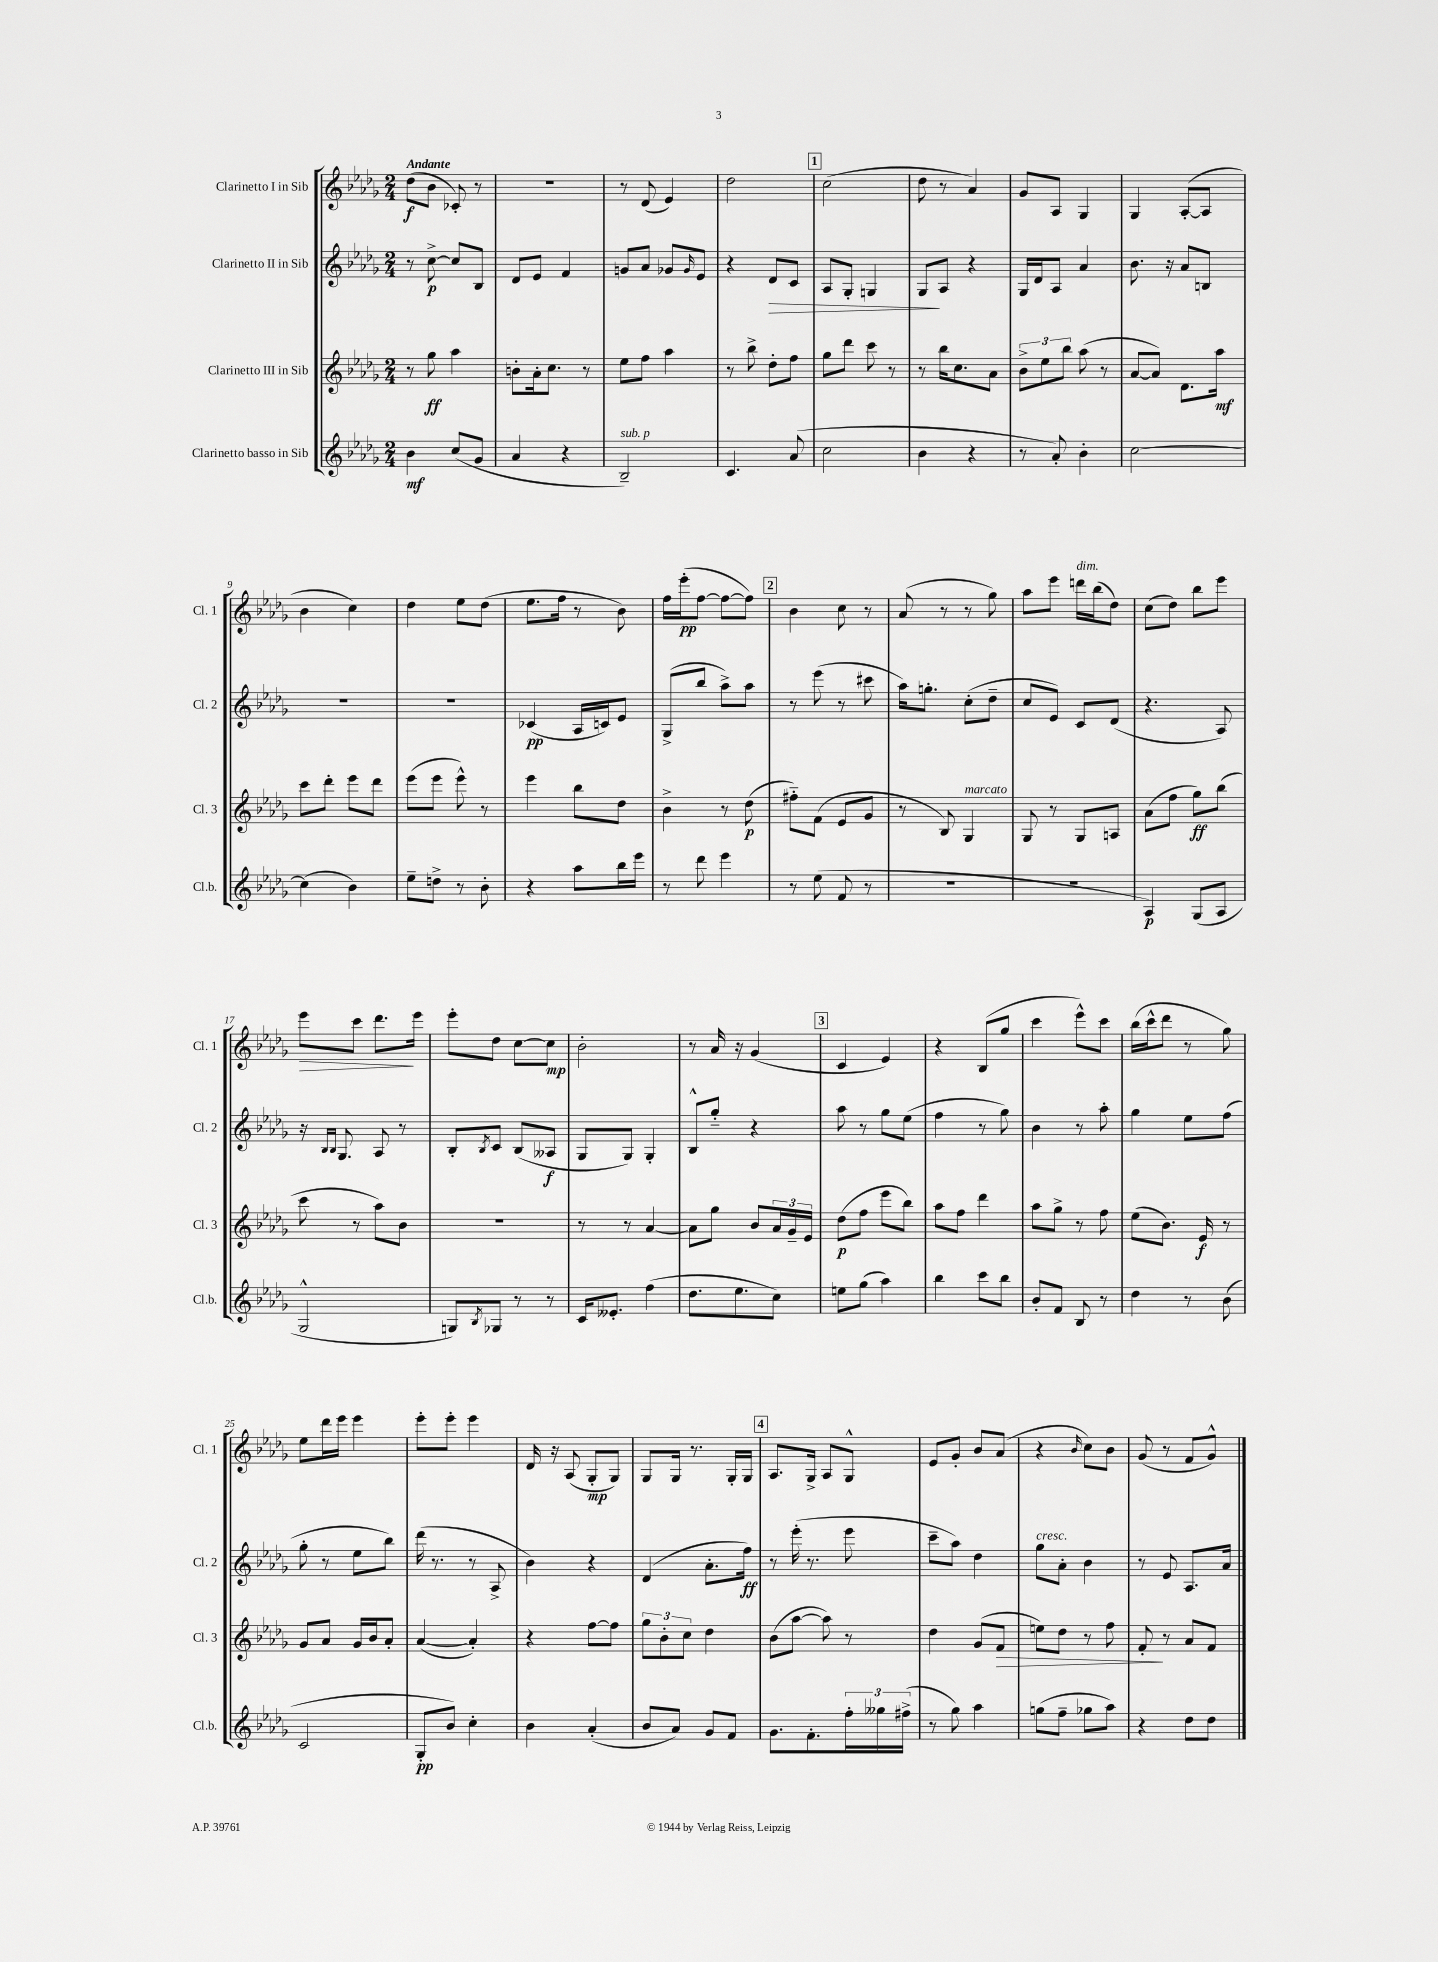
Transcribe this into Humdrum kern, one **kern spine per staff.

**kern	**dynam	**kern	**dynam	**kern	**dynam	**kern	**dynam
*part4	*part4	*part3	*part3	*part2	*part2	*part1	*part1
*staff4	*staff4	*staff3	*staff3	*staff2	*staff2	*staff1	*staff1
*I"Clarinetto basso in Sib	*	*I"Clarinetto III in Sib	*	*I"Clarinetto II in Sib	*	*I"Clarinetto I in Sib	*
*I'Cl.b.	*	*I'Cl. 3	*	*I'Cl. 2	*	*I'Cl. 1	*
*clefG2	*	*clefG2	*	*clefG2	*	*clefG2	*
*k[b-e-a-d-g-]	*	*k[b-e-a-d-g-]	*	*k[b-e-a-d-g-]	*	*k[b-e-a-d-g-]	*
*M2/4	*	*M2/4	*	*M2/4	*	*M2/4	*
=1	=1	=1	=1	=1	=1	=1	=1
!	!	!	!	!	!	!LO:TX:a:B:t=Andante	!
4b-\	mf	8r	.	8r	.	(8dd-\L	f
.	.	8gg-\	ff	[8cc^\	p	8b-\J	.
(8cc/L	.	4aa-\	.	8cc/L]	.	8c-X'/)	.
8g-/J	.	.	.	8B-/J	.	8r	.
=2	=2	=2	=2	=2	=2	=2	=2
4a-/	.	8bn'\L	.	8d-/L	.	2r	.
.	.	16a-'\k	.	8e-/J	.	.	.
.	.	8.cc\J	.	.	.	.	.
4r	.	.	.	4f/	.	.	.
.	.	8r	.	.	.	.	.
=3	=3	=3	=3	=3	=3	=3	=3
!LO:TX:a:i:t=sub. p	!	!	!	!	!	!	!
2B-~/)	.	8ee-\L	.	8gn/L	.	8r	.
.	.	8ff\J	.	8a-/J	.	(8d-/	.
.	.	4aa-\	.	8g-X/L	.	4e-/)	.
.	.	.	.	16qqg-/	.	.	.
.	.	.	.	8e-/J	.	.	.
=4	=4	=4	=4	=4	=4	=4	=4
4.c/	.	8r	.	4r	.	2dd-\	.
.	.	8bb-^\	.	.	.	.	.
!	!	!	!	!	!LO:HP:b	!	!
.	.	8dd-'\L	.	8d-/L	>	.	.
(8a-/	.	8ff\J	.	8c/J	.	.	.
!!LO:REH:place=s1:t=1
=5	=5	=5	=5	=5	=5	=5	=5
2cc\	.	8gg-\L	.	8A-/L	.	(2cc\	.
.	.	8ddd-\J	.	8G-'/J	.	.	.
.	.	8ccc\	.	4Gn/	.	.	.
.	.	8r	.	.	.	.	.
=6	=6	=6	=6	=6	=6	=6	=6
4b-\	.	8r	.	8G-/L	.	8dd-\	.
.	.	16bb-\KL	.	8A-/J	]	8r	.
.	.	8.cc\	.	.	.	.	.
4r	.	.	.	4r	.	4a-/)	.
.	.	8a-\J	.	.	.	.	.
=7	=7	=7	=7	=7	=7	=7	=7
8r	.	12b-^\L	.	16G-/LL	.	8g-/L	.
.	.	.	.	16d-/J	.	.	.
.	.	12ee-\	.	.	.	.	.
8a-'/)	.	.	.	8A-/J	.	8A-/J	.
.	.	12bb-\J	.	.	.	.	.
4b-'\	.	(8aa-\	.	4a-/	.	4G-/	.
.	.	8r	.	.	.	.	.
=8	=8	=8	=8	=8	=8	=8	=8
[2cc\	.	[8a-/L	.	8.b-\	.	4G-/	.
.	.	8a-/J])	.	.	.	.	.
.	.	.	.	16r	.	.	.
.	.	8.d-\L	.	8a-/L	.	([8A-'/L	.
.	.	.	.	8Bn/J	.	8A-/J]	.
.	.	16aa-\Jk	mf	.	.	.	.
!!LO:LB:g=z
=9	=9	=9	=9	=9	=9	=9	=9
(4cc\]	.	8ccc\L	.	2r	.	4b-\	.
.	.	8ddd-'\J	.	.	.	.	.
4b-\)	.	8eee-\L	.	.	.	4cc\)	.
.	.	8ddd-\J	.	.	.	.	.
=10	=10	=10	=10	=10	=10	=10	=10
8ee-~\L	.	(8eee-\L	.	2r	.	4dd-\	.
8ddn^\J	.	8eee-\J	.	.	.	.	.
8r	.	8eee-^^\)	.	.	.	8ee-\L	.
8b-'\	.	8r	.	.	.	(8dd-\J	.
=11	=11	=11	=11	=11	=11	=11	=11
4r	.	4eee-\	.	(4c-X/	pp	8.ee-\L	.
.	.	.	.	.	.	16ff\Jk	.
8aa-\L	.	8bb-\L	.	16A-/LL	.	8r	.
.	.	.	.	16cn/J)	.	.	.
16bb-\L	.	8dd-\J	.	8e-/J	.	8b-\)	.
16eee-\JJ	.	.	.	.	.	.	.
=12	=12	=12	=12	=12	=12	=12	=12
8r	.	4b-^\	.	(8G-^/L	.	16ff\LL	.
.	.	.	.	.	.	(16eee-'\J	pp
8ddd-\	.	.	.	8bb-/J	.	[8ff\J	.
4eee-\	.	8r	.	8aa-^\L)	.	8ff\L_	.
.	.	(8dd-\	p	8aa-\J	.	8ff\J])	.
!!LO:REH:place=s1:t=2
=13	=13	=13	=13	=13	=13	=13	=13
8r	.	8ff#X\L)	.	8r	.	4b-\	.
(8ee-\	.	(8f\J	.	(8eee-\	.	.	.
8f/	.	8e-/L	.	8r	.	8cc\	.
8r	.	8g-/J	.	8ccc#X\	.	8r	.
=14	=14	=14	=14	=14	=14	=14	=14
2r	.	8r	.	16aa-\KL)	.	(8a-/	.
.	.	.	.	8.ggn'\J	.	.	.
.	.	8B-/)	.	.	.	8r	.
!	!	!LO:TX:a:i:t=marcato	!	!	!	!	!
.	.	4G-/	.	(8cc'\L	.	8r	.
.	.	.	.	8dd-~\J	.	8gg-\)	.
=15	=15	=15	=15	=15	=15	=15	=15
2r	.	8G-/	.	8cc/L	.	8aa-\L	.
.	.	8r	.	8e-/J)	.	8eee-\J	.
!	!	!	!	!	!	!LO:TX:a:i:t=dim.	!
.	.	8G-/L	.	8c/L	.	16dddn\LL	.
.	.	.	.	.	.	(16bb-\J	.
.	.	8An/J	.	(8d-/J	.	8dd-\J)	.
=16	=16	=16	=16	=16	=16	=16	=16
4A-/)	p	(8a-\L	.	4.r	.	(8cc\L	.
.	.	8ff\J	.	.	.	8dd-\J)	.
(8G-/L	.	8gg-\L)	ff	.	.	8bb-\L	.
8A-/J	.	(8bb-\J	.	8A-/)	.	8eee-\J	.
!!LO:LB:g=z
=17	=17	=17	=17	=17	=17	=17	=17
!	!	!	!	!	!	!	!LO:HP:b
2G-^^/	.	8ccc\	.	16r	.	8eee-\L	>
.	.	.	.	16qqB-/LL	.	.	.
.	.	.	.	16qqB-/JJ	.	.	.
.	.	.	.	8.G-/	.	.	.
.	.	8r	.	.	.	8ccc\J	.
.	.	8aa-\L)	.	8A-/	.	8.ddd-\L	.
.	.	8b-\J	.	8r	.	.	.
.	.	.	.	.	.	16eee-\Jk	]
=18	=18	=18	=18	=18	=18	=18	=18
8Gn/L)	.	2r	.	8B-'/L	.	8eee-'\L	.
8qB-/	.	.	.	8qB-/	.	.	.
8G-X/J	.	.	.	8c/J	.	8dd-\J	.
8r	.	.	.	(8B-/L	.	[8cc\L	.
8r	.	.	.	8A--X/J	f	8cc\J]	mp
=19	=19	=19	=19	=19	=19	=19	=19
16c/KL	.	8r	.	8G-/L	.	2b-'\	.
8.e--X'/J	.	.	.	.	.	.	.
.	.	8r	.	8G-/J)	.	.	.
(4ff\	.	[4a-/	.	4G-'/	.	.	.
=20	=20	=20	=20	=20	=20	=20	=20
8.dd-\L	.	8a-\L]	.	8B-^^/L	.	8r	.
.	.	8gg-\J	.	8gg-/J	.	16a-/	.
8.ee-\	.	.	.	.	.	16r	.
.	.	8b-/L	.	4r	.	(4g-/	.
8cc\J)	.	24a-/L	.	.	.	.	.
.	.	24g-~/	.	.	.	.	.
.	.	24e-/JJ	.	.	.	.	.
!!LO:REH:place=s1:t=3
=21	=21	=21	=21	=21	=21	=21	=21
8een\L	.	(8dd-\L	p	8aa-\	.	4c/	.
(8gg-\J	.	8ff\J	.	8r	.	.	.
4aa-\)	.	8eee-\L	.	8gg-\L	.	4e-/)	.
.	.	8bb-\J)	.	(8ee-\J	.	.	.
=22	=22	=22	=22	=22	=22	=22	=22
4bb-\	.	8aa-\L	.	4ff\	.	4r	.
.	.	8ff\J	.	.	.	.	.
8ccc\L	.	4ddd-\	.	8r	.	(8B-/L	.
8bb-\J	.	.	.	8gg-\)	.	8gg-/J	.
=23	=23	=23	=23	=23	=23	=23	=23
8b-'/L	.	8aa-\L	.	4b-\	.	4ccc\	.
8f/J	.	8gg-^\J	.	.	.	.	.
8B-/	.	8r	.	8r	.	8eee-^^\L)	.
8r	.	8ff\	.	8aa-'\	.	8ccc\J	.
=24	=24	=24	=24	=24	=24	=24	=24
4dd-\	.	(8ee-\L	.	4gg-\	.	(16bb-\LL	.
.	.	.	.	.	.	16ccc^^\J	.
.	.	8.b-\J)	.	.	.	8ddd-\J	.
8r	.	.	.	8ee-\L	.	8r	.
.	.	16e-/	f	.	.	.	.
(8b-\	.	8r	.	(8ff\J	.	8gg-\)	.
!!LO:LB:g=z
=25	=25	=25	=25	=25	=25	=25	=25
2c/	.	8g-/L	.	8gg-'\	.	8ee-\L	.
.	.	8a-/J	.	8r	.	16ddd-\L	.
.	.	.	.	.	.	16eee-\JJ	.
.	.	16g-/LL	.	8ee-\L	.	4eee-\	.
.	.	16b-/J	.	.	.	.	.
.	.	8a-'/J	.	8bb-\J)	.	.	.
=26	=26	=26	=26	=26	=26	=26	=26
8G-'/L	pp	([4a-/	.	(16ddd-\	.	8eee-'\L	.
.	.	.	.	8.r	.	.	.
8b-/J)	.	.	.	.	.	8eee-'\J	.
4cc'\	.	4a-'/])	.	8r	.	4eee-\	.
.	.	.	.	8A-^/	.	.	.
=27	=27	=27	=27	=27	=27	=27	=27
4b-\	.	4r	.	4b-\)	.	16d-/	.
.	.	.	.	.	.	16r	.
.	.	.	.	.	.	(8A-/	.
(4a-'/	.	[8ff\L	.	4r	.	8G-'/L	mp
.	.	8ff\J]	.	.	.	8G-/J)	.
=28	=28	=28	=28	=28	=28	=28	=28
8b-/L	.	12gg-\L	.	(4d-/	.	8G-/L	.
.	.	12b-'\	.	.	.	.	.
8a-/J)	.	.	.	.	.	16G-/Jk	.
.	.	12cc\J	.	.	.	.	.
.	.	.	.	.	.	8.r	.
8g-/L	.	4dd-\	.	8.a-'\L	.	.	.
8f/J	.	.	.	.	.	16G-'/LL	.
.	.	.	.	16ff\Jk)	ff	16G-/JJ	.
!!LO:REH:place=s1:t=4
=29	=29	=29	=29	=29	=29	=29	=29
8.g-\L	.	(8b-\L	.	8r	.	8.A-/L	.
.	.	[8aa-\J	.	(16eee-'\	.	.	.
8.f'\	.	.	.	8.r	.	16G-^/Jk	.
.	.	8aa-\])	.	.	.	8A-/L	.
24ff'\L	.	8r	.	8eee-\	.	8G-^^/J	.
24gg--X\	.	.	.	.	.	.	.
(24ff#X^\JJ	.	.	.	.	.	.	.
=30	=30	=30	=30	=30	=30	=30	=30
8r	.	4dd-\	.	8ccc~\L	.	8e-/L	.
8gg-\)	.	.	.	8aa-\J)	.	8g-'/J	.
4aa-\	.	(8g-/L	.	4dd-\	.	8b-/L	.
!	!	!	!LO:HP:b	!	!	!	!
.	.	8f/J	>	.	.	(8a-/J	.
=31	=31	=31	=31	=31	=31	=31	=31
!	!	!	!	!LO:TX:a:i:t=cresc.	!	!	!
(8ggn\L	.	8een\L)	.	8gg-\L	.	4r	.
8ff~\J	.	8dd-\J	.	8a-'\J	.	.	.
.	.	.	.	.	.	16qqb-/	.
8gg-X\L	.	8r	.	4b-\	.	8cc\L)	.
8aa-\J)	.	8ff\	.	.	.	8b-\J	.
=32	=32	=32	=32	=32	=32	=32	=32
4r	.	8f'/	.	8r	.	(8g-/	.
.	.	8r	]	8e-/	.	8r	.
8dd-\L	.	8a-/L	.	8.A-/L	.	8f/L	.
8dd-\J	.	8f/J	.	.	.	8g-^^/J)	.
.	.	.	.	16a-/Jk	.	.	.
==	==	==	==	==	==	==	==
*-	*-	*-	*-	*-	*-	*-	*-
